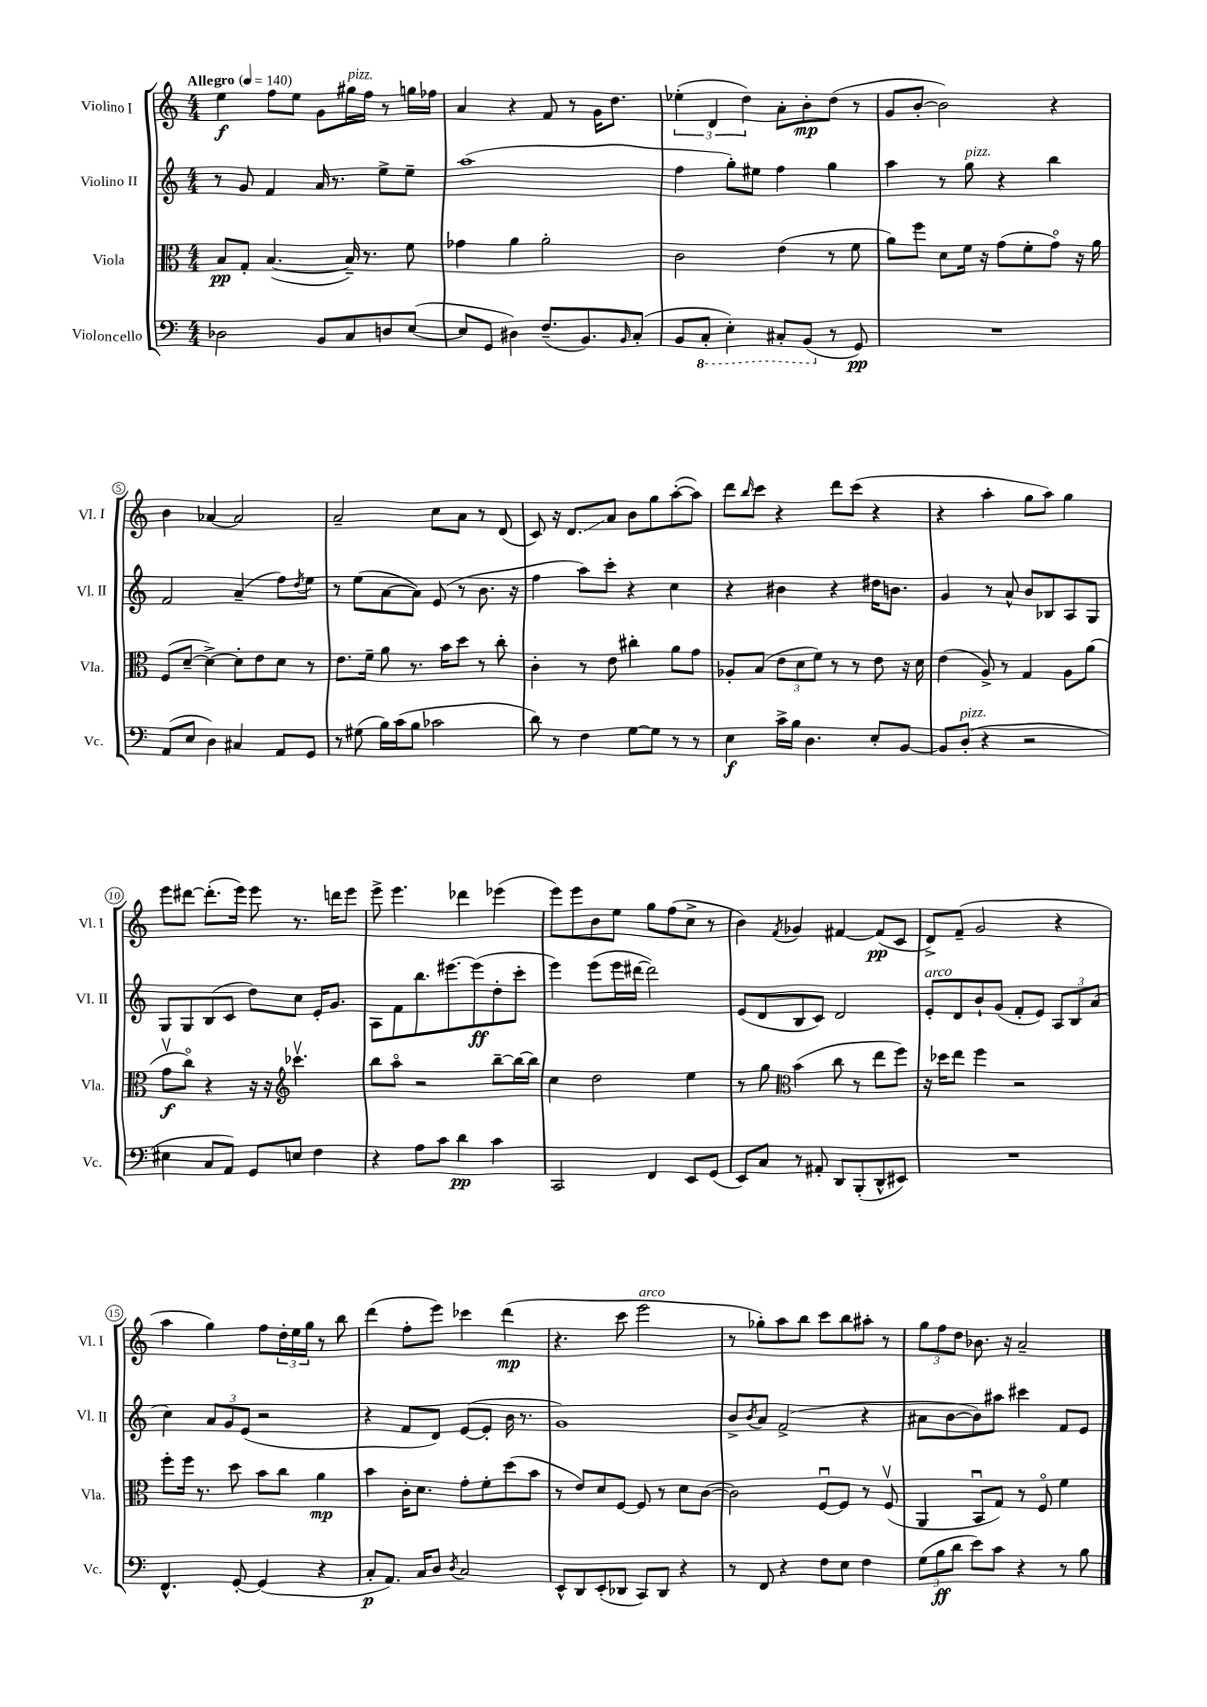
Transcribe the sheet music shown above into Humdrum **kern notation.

**kern	**kern	**kern	**kern
*staff4	*staff3	*staff2	*staff1
*clefF4	*clefC3	*clefG2	*clefG2
*k[]	*k[]	*k[]	*k[]
*M4/4	*M4/4	*M4/4	*M4/4
*MM140	*MM140	*MM140	*MM140
2D-	8B	8r	4ee
.	8G'	8g	.
.	([4.B	4f	8ff
.	.	.	8ee
8BB	.	16a	8g
.	.	8.r	.
8C	16B~])	.	16gg#
.	8.r	.	16ff
8D	.	8ee^	8r
([8E	8f	8ee~	16gg
.	.	.	16ff-
=	=	=	=
8E]	4g-	(1aa	4a
8GG	.	.	.
4D#)	4a	.	4r
(8.F~	2a'	.	8f
.	.	.	8r
8.BB)	.	.	.
.	.	.	16g
.	.	.	8.dd
16qqBB	.	.	.
(8C'	.	.	.
=	=	=	=
8BB	2c	4ff	(6ee-'
8CC'	.	.	.
.	.	.	6d
4EE')	.	8gg')	.
.	.	.	6dd)
.	.	8ee#	.
8CC#'	(4e	4ff	8a'
(8BBB	.	.	8b'
8r	8r	4gg	(8dd
8GG)	8f	.	8r
=	=	=	=
1r	8a)	4aa	8g
.	8ff	.	[8b'
.	8d	8r	2b])
.	16f	8gg	.
.	16r	.	.
.	(8g	4r	.
.	8f'	.	.
.	8go)	4bb	4r
.	16r	.	.
.	16a	.	.
=	=	=	=
(8AA	(8F	2f	4b
8E	[8d~	.	.
4D)	4d^_)	.	[4a-
4C#	8d']	(4a~	2a-]
.	8e	.	.
8AA	8d	8ff)	.
.	.	8qdd	.
8GG	8r	8ee	.
=	=	=	=
8r	8.e	8r	2a~
(8G#	.	(8ee	.
.	16f~	.	.
16B)	8a	[8a	.
(16c	.	.	.
8B	8.r	8a])	.
2c-	.	(8e	8cc
.	16b	.	.
.	8dd	8r	8a
.	8r	8.b	8r
.	8cc'	.	(8d
.	.	16r	.
=	=	=	=
8d)	4c'	4ff	8c)
8r	.	.	16r
.	.	.	8.d
4F	8r	8aa)	.
.	8e	8ccc'	8a
[8G	4cc#'	4r	8b
8G]	.	.	8gg
8r	8a	4cc	([8aa'
8r	8g	.	8aa])
=	=	=	=
4E	8A-'	4r	8ddd
.	.	.	16qqbb
.	(8B	.	8ccc
16c^	12e	4b#	4r
16B	.	.	.
.	12d	.	.
4.D	.	.	.
.	12f)	.	.
.	8r	4r	8ddd
.	8r	.	(8ccc
8E'	8e	16dd#	4r
.	.	8.b	.
[8BB	16r	.	.
.	16d	.	.
=	=	=	=
8BB]	(4e	4g	4r
(8D'	.	.	.
4r	8A^)	8r	4aa'
.	8r	8a^^	.
2r	4G	8b	8gg
.	.	8B-	8aa)
.	8A	8A	4gg
.	(8a	8G	.
=	=	=	=
4E#	8gv	8G	8eee
.	8cco)	8G	[8ddd#
8C	4r	(8B	(8.ddd#']
8AA)	.	8c	.
.	.	.	16eee)
8GG	16r	8dd)	8eee
.	16r	.	.
*	*clefG2	*	*
8E	4.ccc-v	8cc	8.r
4F	.	16e'	.
.	.	8.g	16ddd
.	.	.	8eee
=	=	=	=
4r	8bb	8A	8eee^
.	8aao	8f	4.eee
8A	2r	8.bb	.
8c	.	.	.
.	.	[8.eee#	.
4d	.	.	4ddd-
.	.	(8eee#]	.
4c	[8bb~	8dd'	(4eee-
.	16bb_	8ccc'	.
.	16bb]	.	.
=	=	=	=
2CC	4cc	4eee)	8eee)
.	.	.	8eee
.	2dd	(8eee	8b
.	.	16eee	8ee
.	.	[16ddd#	.
4FF	.	2ddd#])	8gg
.	.	.	(8ff
8EE	4ee	.	8cc^
(8GG	.	.	8r
=	=	=	=
8EE)	8r	(8e	4b)
8C	8gg	8d	.
*	*clefC3	*	*
.	.	.	8qf
8r	(4b	8B	4g-
8AA#'	.	8c)	.
8DD	8cc	2d	[4f#
(8BBB'	8r	.	.
8DD^^	8ee	.	(8f#]
8EE#)	8ff)	.	8c
=	=	=	=
1r	16r	8e'	8d^)
.	16dd-	.	.
.	8ee	8d	(8f~
.	4ff	8b`	2g
.	.	(8g	.
.	2r	8f'	.
.	.	8e)	.
.	.	12A	4r
.	.	12B	.
.	.	(12a	.
=	=	=	=
4.FF^^	8ff'	4cc)	4aa
.	16ff	.	.
.	8.r	.	.
.	.	12a	4gg)
.	.	12g	.
[8GG'	8dd	.	.
.	.	(12e	.
(4GG]	8b	2r	8ff
.	8cc	.	24dd'
.	.	.	24ee
.	.	.	24gg
4r	4a	.	8r
.	.	.	8bb
=	=	=	=
8C'	4b	4r	(4ddd
8.AA)	.	.	.
.	16c'	8f	8ff'
16C	8.d	.	.
8D	.	8d)	8eee)
8qD	.	.	.
2C	8g'	([8e	4ccc-
.	8f'	8e']	.
.	(8dd	16b	(4ddd
.	.	8.r	.
.	8b	.	.
=	=	=	=
8EE^^	8r	1g)	4.r
8DD	8e)	.	.
(8EE'	8d	.	.
8DD-	[8F	.	8ccc
8CC)	8F]	.	2eee
8DD-	8r	.	.
4r	8d	.	.
.	([8c	.	.
=	=	=	=
8r	2c])	8b^	8r
.	.	8qb	.
8FF	.	8a	8gg-')
4r	.	(2f^	8aa
.	.	.	8bb
8F	[8Fu	.	8ccc
8E	8F]	.	8bb
4F	8r	4r	8aa#'
.	(8Fv	.	8r
=	=	=	=
(12G	4AA	8a#	12gg
12B	.	.	12ff
.	.	[8b	.
12d	.	.	12dd
8e)	8BBu	8b])	8.b-
8c	8G)	8aa#	.
.	.	.	16r
4r	8r	4ccc#	2a~
.	8Fo	.	.
8r	4f	8f	.
8B	.	8e	.
==	==	==	==
*-	*-	*-	*-
